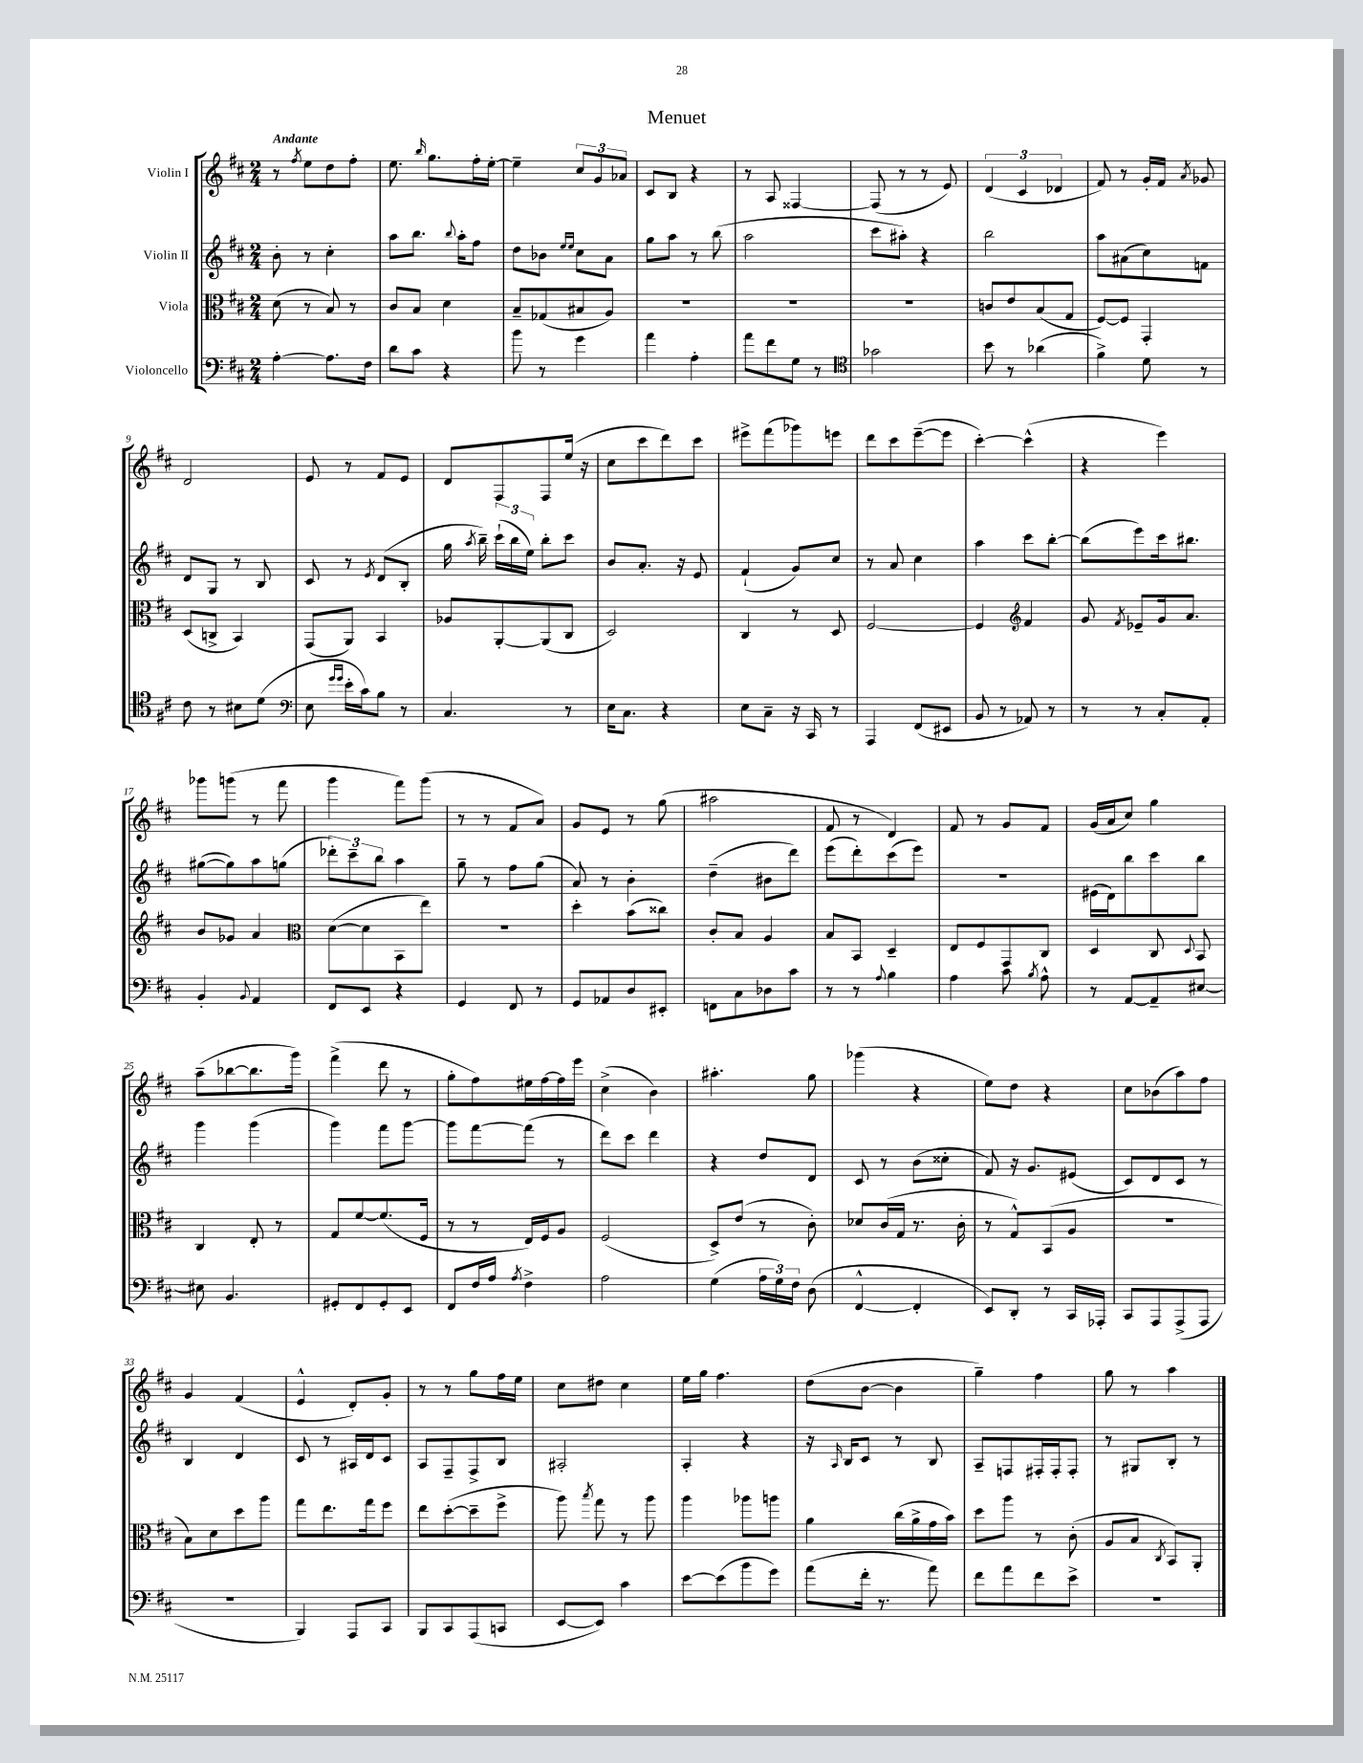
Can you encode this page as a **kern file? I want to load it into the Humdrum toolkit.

**kern	**kern	**kern	**kern
*part4	*part3	*part2	*part1
*staff4	*staff3	*staff2	*staff1
*I"Violoncello	*I"Viola	*I"Violin II	*I"Violin I
*clefF4	*clefC3	*clefG2	*clefG2
*k[f#c#]	*k[f#c#]	*k[f#c#]	*k[f#c#]
*M2/4	*M2/4	*M2/4	*M2/4
=1	=1	=1	=1
!	!	!	!LO:TX:a:B:t=Andante
[4A'\	(8d\	8b'\	8r
.	.	.	8qff#/
.	8r	8r	8ee\L
8.A\L]	8B/)	4cc#'\	8dd\
.	8r	.	8ff#'\J
16F#\Jk	.	.	.
=2	=2	=2	=2
8d\L	8c#/L	8aa\L	8.ee\
8c#\J	8B/J	8.bb\J	.
.	.	.	16qqbb/
.	.	.	8.gg\L
4r	4d\	.	.
.	.	8qqbb/	.
.	.	16aa'\KL	.
.	.	8ff#\J	16ff#'\L
.	.	.	[16ee'\JJ
=3	=3	=3	=3
8b\	8B~/L	8dd\L	4ee~\]
8r	(8G-X/	8b-X\J	.
.	.	16qqee/LL	.
.	.	16qqee/JJ	.
4g\	8B#X/	8cc#\L	12cc#/L
.	.	.	12g/
.	8A/J)	8a\J	.
.	.	.	12a-X/J
=4	=4	=4	=4
4a\	2r	8gg\L	8c#/L
.	.	8aa\J	8B/J
4A'\	.	8r	4r
.	.	(8bb\	.
=5	=5	=5	=5
8a\L	2r	2aa\	8r
8f#\	.	.	8A/
8G\J	.	.	[4F##X/
8r	.	.	.
=6	=6	=6	=6
*clefC4	*	*	*
2g-X\	2r	8ccc#\L	(8F##/]
.	.	8aa#X'\J)	8r
.	.	4r	8r
.	.	.	8e/)
=7	=7	=7	=7
8b\	8cn/L	2bb\	(6d/
8r	8e/	.	.
.	.	.	6c#/
(4a-X\	(8B/	.	.
.	.	.	6d-X/
.	8G/J	.	.
=8	=8	=8	=8
4f#^\)	[8F#/L)	8aa\L	8f#/)
.	8F#/J]	(8a#X\	8r
8d\	4GG'/	8cc#\)	16g'/LL
.	.	.	16f#/JJ
.	.	.	8qa/
8r	.	8fn\J	8g-X/
!!LO:LB:g=z
=9	=9	=9	=9
8c#\	(8D/L	8d/L	2d/
8r	8Cn^/J	8G/J	.
8B#X\L	4BB/)	8r	.
(8d\J	.	8B/	.
=10	=10	=10	=10
*clefF4	*	*	*
8E\	(8GG/L	8c#/	8e/
16qqg/LL	.	.	.
16qqg/JJ	.	.	.
16e'\LL	8AA/J)	8r	8r
16c#\J)	.	.	.
.	.	8qe/	.
8B\J	4BB/	(8d/L	8f#/L
8r	.	8B'/J	8e/J
=11	=11	=11	=11
4.C#/	8A-X/L	16gg\	8d/L
.	.	8qaa/	.
.	.	16bb~\)	.
.	[8AA'/	(24ccc#`\LL	8F#/
.	.	24bb\	.
.	.	24ee\JJ)	.
.	(8AA/]	8bb'\L	8F#/
8r	8C#/J	8ccc#\J	(16ee/Jk
.	.	.	16r
=12	=12	=12	=12
16E\KL	2D/)	8b/L	8cc#\L
8.C#\J	.	.	.
.	.	8.a'/J	8ccc#\
4r	.	.	8ddd\)
.	.	16r	.
.	.	8e/	8ccc#\J
=13	=13	=13	=13
8E\L	4C#/	(4f#`/	8eee#X^\L
8C#~\J	.	.	(8fff#\
16r	8r	8g/L)	8ggg-X\)
16CC#/	.	.	.
8r	8D/	8cc#/J	8eeen\J
=14	=14	=14	=14
4AAA/	[2F#/	8r	8ddd\L
.	.	8a/	8ccc#\
(8FF#/L	.	4cc#\	([8eee~\
8EE#X/J	.	.	8eee\J]
=15	=15	=15	=15
8BB/	4F#/]	4aa\	[4ccc#'\)
8r	.	.	.
*	*clefG2	*	*
8AA-X/)	4f#/	8ccc#\L	(4ccc#^^\]
8r	.	[8bb'\J	.
=16	=16	=16	=16
8r	8g/	(8bb\L]	4r
.	8qf#/	.	.
8r	8e-X~/L	8eee\)	.
8C#'/L	16g/k	16ccc#\k	4eee\)
.	8.a/J	8.bb#X\J	.
8AA'/J	.	.	.
!!LO:LB:g=z
=17	=17	=17	=17
4BB'/	8b/L	([8gg#X\L	8ggg-X\L
.	8g-X/J	8gg#\])	(8gggn\J
8qqBB/	.	.	.
4AA/	4a/	8aa\	8r
.	.	(8ggn\J	8fff#\
=18	=18	=18	=18
*	*clefC3	*	*
8FF#/L	([8d\L	12ddd-X'\L)	4ggg\
.	.	12ccc#~\	.
8EE/J	8d\]	.	.
.	.	12bb\J	.
4r	8BB\	4aa\	8fff#\L)
.	8ee\J)	.	(8ggg\J
=19	=19	=19	=19
4GG/	2r	8gg~\	8r
.	.	8r	8r
8FF#/	.	8ff#\L	8f#/L
8r	.	(8gg\J	8a/J)
=20	=20	=20	=20
8GG/L	4dd'\	8a/)	8g/L
8AA-X/	.	8r	8e/J
8D/	(8b\L	4b'\	8r
8EE#X'/J	8cc##X\J)	.	(8gg\
=21	=21	=21	=21
8FFn\L	8c#'/L	(4dd~\	2aa#X\
8C#\	8B/J	.	.
8D-X\	4A/	8b#X\L	.
8c#\J	.	8ddd\J)	.
=22	=22	=22	=22
8r	8B/L	(8eee\L	8f#/
8r	8BB/J	8ddd'\)	8r
8qqA/	.	.	.
4B\	4D~/	(8ccc#\	4d/)
.	.	8eee\J)	.
=23	=23	=23	=23
4A\	8E/L	2r	8f#/
.	8F#/	.	8r
8c#\	8GG/	.	8g/L
8qB/	.	.	.
8A^^\	8C#/J	.	8f#/J
=24	=24	=24	=24
8r	4D/	(16e#X\LL	(16g/LL
.	.	16d\J)	16a/J
[8AA/L	.	8bb\	8cc#/J)
8AA~/]	8C#/	8ccc#\	4gg\
.	8qqD/	.	.
[8E#X/J	8BB/	8bb\J	.
!!LO:LB:g=z
=25	=25	=25	=25
8E#X\]	4C#/	4ggg\	(8aa~\L
4.BB/	.	.	[8bb-X\
.	8E'/	(4ggg\	8.bb-\]
.	8r	.	.
.	.	.	16ggg\Jk)
=26	=26	=26	=26
8GG#X'/L	8G/L	4ggg\)	(4fff#^\
8FF#/	[8f#/	.	.
8GG#'/	(8.f#/]	8fff#\L	8ddd\
8EE/J	.	[8ggg\J	8r
.	16F#/Jk	.	.
=27	=27	=27	=27
8FF#/L	8r	8ggg\L]	8gg'\L
16F#/L	8r	[8fff#\	8ff#\)
16A/JJ	.	.	.
8qA/	.	.	.
4F#^\	16E/LL)	(8fff#\J]	16ee#X\L
.	16F#/J	.	[16ff#\
.	8A/J	8r	16ff#\]
.	.	.	16eee\JJ
=28	=28	=28	=28
2A\	(2F#/	8ddd\L)	(4cc#^\
.	.	8ccc#\J	.
.	.	4ddd\	4b\)
=29	=29	=29	=29
(4G\	8D^/L)	4r	4.aa#X'\
.	(8e/J	.	.
24A\LL	8r	8dd/L	.
24G\)	.	.	.
24F#\JJ	.	.	.
(8D\	8c#'\)	8d/J	8gg\
=30	=30	=30	=30
[4FF#^^/	8d-X/L	8c#/	(4ggg-X\
.	(16c#/L	8r	.
.	16G/JJ	.	.
4FF#'/]	8.r	(8b\L	4r
.	.	8cc##X'\J	.
.	16c#'\	.	.
=31	=31	=31	=31
8EE/L)	8r	8f#/)	8ee\L)
8DD'/J	8G^^/L)	16r	8dd\J
.	.	8.g/L	.
8r	(8BB/	.	4r
16CC#/LL	8A/J	(8e#X/J	.
16AAA-X'/JJ	.	.	.
=32	=32	=32	=32
8CC#/L	2r	8c#/L)	8cc#\L
8AAA/	.	8d/	(8b-X\
(8AAA^/	.	8c#/J	8aa\)
8AAA/J	.	8r	8ff#\J
!!LO:LB:g=z
=33	=33	=33	=33
2r	8B\L)	4B/	4g/
.	8d\	.	.
.	8dd\	4d/	(4f#/
.	8aa\J	.	.
=34	=34	=34	=34
4BBB/)	8gg\L	8c#/	4e^^/
.	8.ee\	8r	.
8AAA/L	.	16A#X/LL	8d'/L)
.	16gg\k	16d/J	.
8CC#/J	8ff#\J	8c#/J	8g'/J
=35	=35	=35	=35
8BBB/L	8ee\L	8A/L	8r
8CC#/	([8dd'\	8F#~/	8r
(8AAA/	8dd~\]	8F#^/	8gg\L
8CCn/J	8ff#^\J	8B/J	16ff#\L
.	.	.	16ee\JJ
=36	=36	=36	=36
[8EE/L	8aa\)	2A#X'/	8cc#\L
.	8qbb/	.	.
8EE/J])	8gg\	.	8dd#X\J
4c#\	8r	.	4cc#\
.	8aa\	.	.
=37	=37	=37	=37
[8e\L	4aa\	4A'/	16ee\LL
.	.	.	16gg\JJ
(8e\]	.	.	4.ff#\
8b\	8aa-X\L	4r	.
8g\J)	8aan\J	.	.
=38	=38	=38	=38
(8a\L	4a\	16r	(8dd\L
.	.	16qqA/	.
.	.	16B/KL	.
16f#'\Jk	.	8c#/J	[8b\J
8.r	.	.	.
.	(16cc#\LL	8r	4b\]
.	16a^\	.	.
8a\)	16g\	8B/	.
.	16b\JJ)	.	.
=39	=39	=39	=39
8f#\L	8dd\L	8A~/L	4gg~\)
8a\	8aa\J	8Fn/	.
8f#\	8r	16F#X'/L	4ff#\
.	.	16F#'/J	.
8e^\J	(8c#'\	8F#'/J	.
=40	=40	=40	=40
2r	8A/L	8r	8gg\
.	8B/J	8G#X/L	8r
.	8qC#/	.	.
.	8BB/L)	8B'/J	4aa\
.	8AA'/J	8r	.
==	==	==	==
*-	*-	*-	*-
